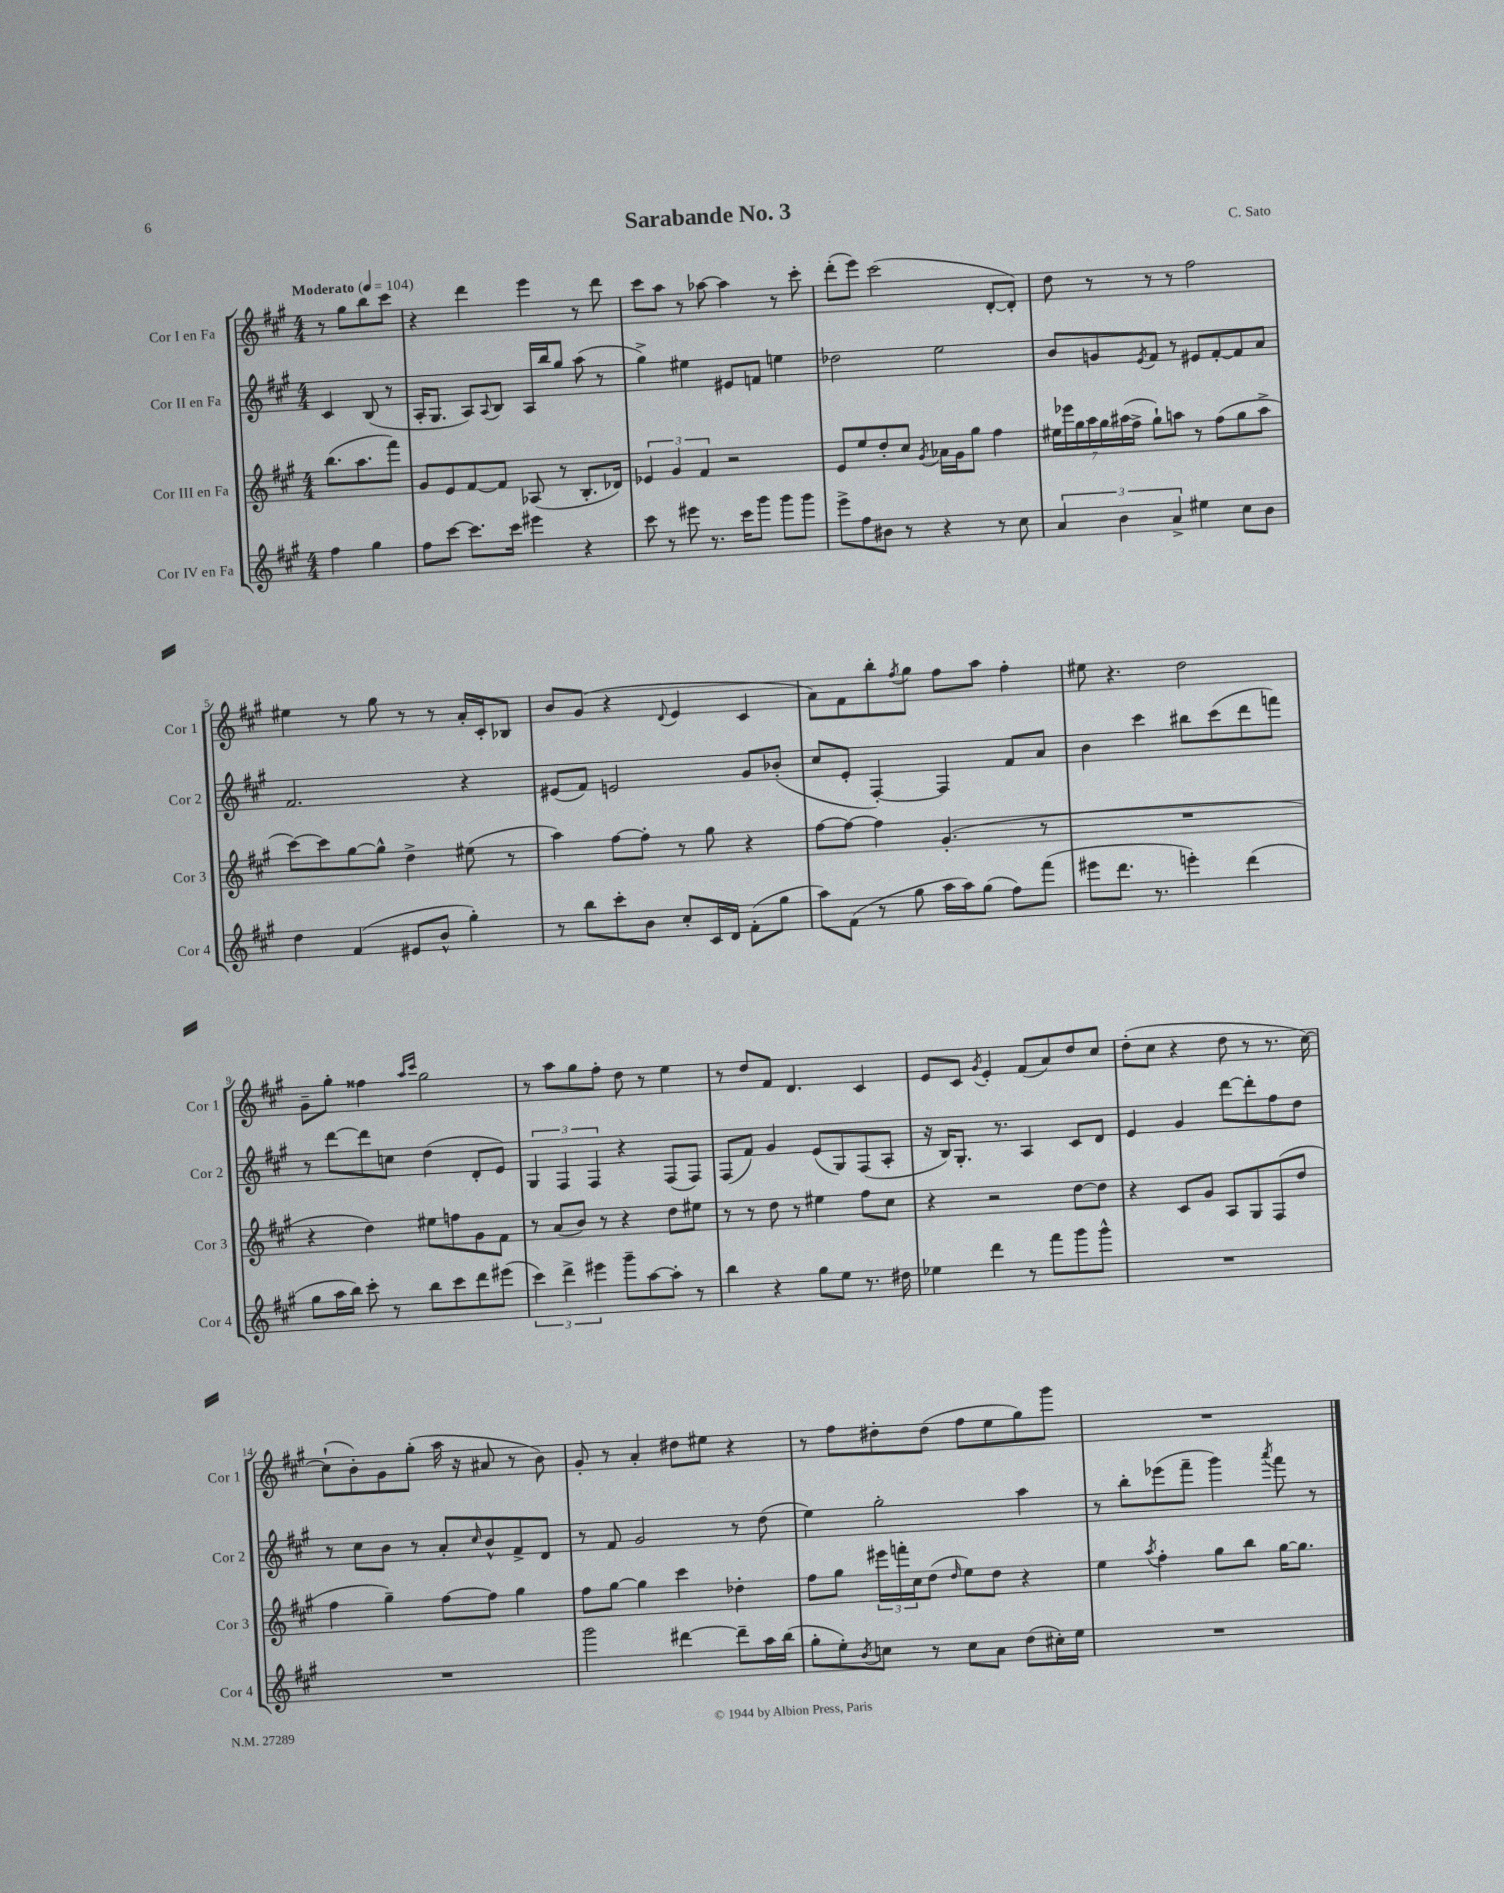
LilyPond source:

\header { title = "Sarabande No. 3" composer = "C. Sato" }
<<
\new StaffGroup <<
\new Staff = "s0" \with { instrumentName = "Cor I en Fa" shortInstrumentName = "Cor 1" } {
    \clef treble \key a \major \numericTimeSignature \time 4/4 \partial 2 \tempo "Moderato" 4 = 104
    r8 gis''8 b''8 cis'''8 |
    r4 d'''4 e'''4 r8 d'''8 |
    cis'''8 a''8 r8 aes''8~ aes''4 r8 cis'''8-. |
    d'''8-.( e'''8) cis'''2( d'8~-. d'8-.) |
    d''8 r8 r8 r8 fis''2 |
    eis''4 r8 gis''8 r8 r8 a'16-. cis'16-. bes8 |
    b'8 gis'8( r4 \appoggiatura { d'8 } e'4 cis'4 |
    a'8) fis'8 b''8-. \acciaccatura { fis''8 } gis''8 fis''8 a''8 fis''4-. |
    eis''8 r4. d''2 |
    gis'8-- gis''8-. fisis''4 \grace { a''16 cis'''16 } gis''2 |
    r8 a''8 gis''8 fis''8-. d''8 r8 e''4 |
    r8 d''8 fis'8 d'4. cis'4 |
    e'8 cis'8 \acciaccatura { gis'8 } e'4-. fis'8( a'8) d''8 cis''8 |
    d''8-.( cis''8 r4 d''8 r8 r8. cis''16~) |
    cis''8-!( b'8-.) gis'8 gis''8-.( a''16 r16 ais'8 r8 b'8) |
    gis'8-. r8 a'4-. dis''8 eis''8 r4 |
    r8 fis''8 dis''8-. dis''8( fis''8 e''8 gis''8) gis'''8 |
    R1 \bar "|." |
}
\new Staff = "s1" \with { instrumentName = "Cor II en Fa" shortInstrumentName = "Cor 2" } {
    \clef treble \key a \major \numericTimeSignature \time 4/4 \partial 2
    cis'4 b8( r8 |
    a16-. gis8. a8) \appoggiatura { a8 } b8 a16 b''16 gis''8 a''8( r8 |
    gis''4->) eis''4 eis'8 f'8 e''4 |
    des''2 e''2 |
    b'8 g'8 \acciaccatura { e'8 } fis'8 r8 eis'8 fis'8~-. fis'8 a'8 |
    fis'2. r4 |
    eis'8( fis'8) e'2 gis'8 bes'8-.( |
    cis''8 e'8-. fis4~-.) fis4 fis'8 a'8 |
    b'4 cis'''4 bis''8 cis'''8( d'''8 f'''8) |
    r8 d'''8~ d'''8 c''8 d''4( d'8-. e'8) |
    \tuplet 3/2 { gis4 fis4 fis4 } r4 fis8( fis8) |
    fis8( fis'8) gis'4 e'8( gis8) fis8( a8-. |
    r16 b16) gis8.-. r8. a4 cis'8 d'8 |
    e'4 gis'4 d'''8~ d'''8-. fis''8 d''8 |
    r8 cis''8 b'8 r8 a'8-. \grace { cis''16 } b'8-^ fis'8-> d'8 |
    r8 fis'8 gis'2 r8 d''8( |
    e''4) gis''2-. a''4 |
    r8 b''8-. ees'''8( fis'''8-- gis'''4) \acciaccatura { a'''8 } fis'''8 r8 \bar "|." |
}
\new Staff = "s2" \with { instrumentName = "Cor III en Fa" shortInstrumentName = "Cor 3" } {
    \clef treble \key a \major \numericTimeSignature \time 4/4 \partial 2
    b''8.( a''8. fis'''8) |
    gis'8 e'8 fis'8~ fis'8 aes8( r8 b8.-. des'16) |
    \tuplet 3/2 { ees'4 gis'4 fis'4 } r2 |
    e'8 e''8 d''8-. cis''8 \acciaccatura { gis'8 } aes'16 gis'16 gis''8 fis''4 |
    \tuplet 7/4 { eis''16 ees'''16 gis''16 a''16 gis''16 ais''16( fis''16-> } gis''8-!) a''8 r8 fis''8( gis''8 a''8-> |
    cis'''8~) cis'''8 gis''8~ gis''8-^ d''4-> eis''8( r8 |
    a''4) fis''8~ fis''8-. r8 gis''8 r4 |
    fis''8~ fis''8~ fis''4 gis'4.-.( r8 |
    R1 |
    r4 d''4) eis''8 f''8 gis'8 fis'8 |
    r8 a'8( b'8) r8 r4 d''8 eis''8 |
    r8 r8 d''8 r8 eis''4 fis''8 cis''8 |
    r4 r2 d''8~ d''8 |
    r4 cis'8 gis'8 a8 gis8 fis8( d''8 |
    fis''4 gis''4--) fis''8~ fis''8 gis''4 |
    fis''8 gis''8~ gis''4 cis'''4 des''4-. |
    fis''8 gis''8 \tuplet 3/2 { eis'''16 f'''16-. cis''16 } d''8( \grace { d''16 } e''8) d''8 r4 |
    e''4 \acciaccatura { a''8 } fis''4-. gis''8 b''8 gis''16~ gis''8. \bar "|." |
}
\new Staff = "s3" \with { instrumentName = "Cor IV en Fa" shortInstrumentName = "Cor 4" } {
    \clef treble \key a \major \numericTimeSignature \time 4/4 \partial 2
    fis''4 gis''4 |
    fis''8 cis'''8~ cis'''8. cis'''16 eis'''4 r4 |
    cis'''8 r8 eis'''8 r8. cis'''16 gis'''8 gis'''8 gis'''8 |
    e'''8-> fis''8 bis'8 r8 r4 r8 cis''8 |
    \tuplet 3/2 { a'4 b'4 a'4-> } eis''4 cis''8 b'8 |
    d''4 fis'4( eis'8 b'8-^ gis''4-.) |
    r8 b''8 cis'''8-. b'8 cis''8-. cis'16 d'16 fis'8-.( gis''8 |
    a''8) fis'8( r8 gis''8 a''16 a''16) gis''8( fis''8) fis'''8( |
    eis'''8 d'''8. r8. e'''4-.) d'''4( |
    gis''8 a''16 b''16) cis'''8-. r8 b''8 cis'''8 d'''8 eis'''8( |
    \tuplet 3/2 { cis'''4) d'''4-> eis'''4 } gis'''8-- a''8~ a''8-. r8 |
    b''4 r4 gis''8 e''8 r8. dis''16 |
    ees''4 d'''4 r8 fis'''8 gis'''8 gis'''8-^ |
    R1 |
    R1 |
    gis'''2 dis'''4~ dis'''8-- a''16 b''16( |
    gis''8-. e''8-.) \acciaccatura { b'8 } c''8 r8 c''8 a'8 d''8( cis''16-.) e''16 |
    R1 \bar "|." |
}
>>
>>
